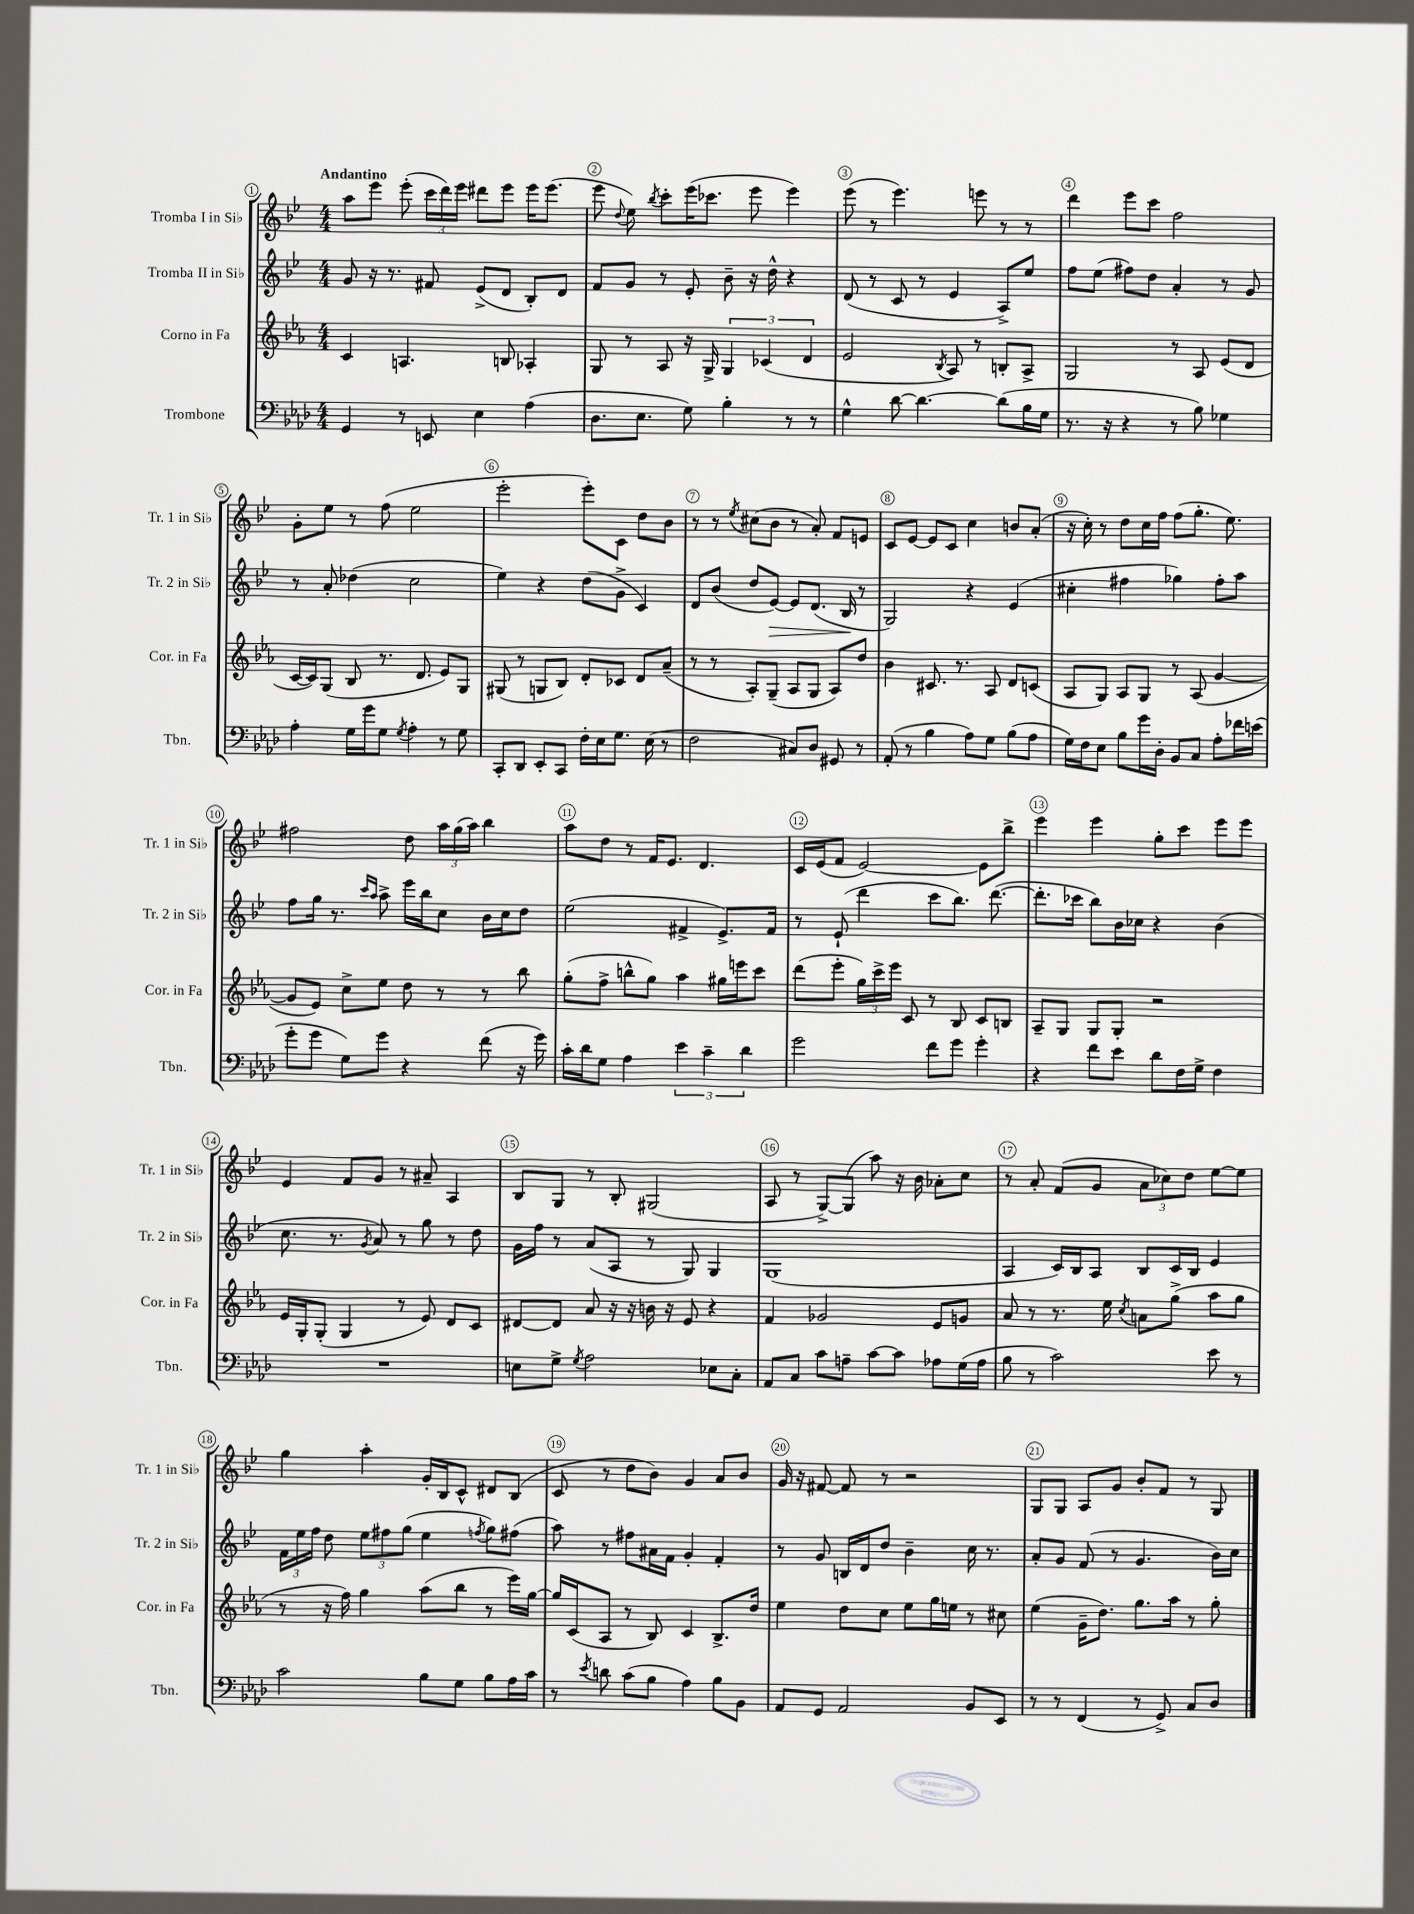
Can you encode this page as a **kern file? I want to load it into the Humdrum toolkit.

**kern	**kern	**kern	**dynam	**kern
*part4	*part3	*part2	*part2	*part1
*staff4	*staff3	*staff2	*staff2	*staff1
*I"Trombone	*I"Corno in Fa	*I"Tromba II in Si♭	*	*I"Tromba I in Si♭
*I'Tbn.	*I'Cor. in Fa	*I'Tr. 2 in Si♭	*	*I'Tr. 1 in Si♭
*clefF4	*clefG2	*clefG2	*	*clefG2
*k[b-e-a-d-]	*k[b-e-a-]	*k[b-e-]	*	*k[b-e-]
*M4/4	*M4/4	*M4/4	*	*M4/4
=1	=1	=1	=1	=1
!	!	!	!	!LO:TX:a:B:t=Andantino
4GG/	4c/	8g/	.	8aa\L
.	.	16r	.	8eee-\J
.	.	8.r	.	.
8r	4.An/	.	.	(8eee-'\
8EEn/	.	8f#X/	.	24ccc\LL
.	.	.	.	24ddd\)
.	.	.	.	24eee-\JJ
4E-\	.	(8e-^/L	.	8ddd#X\L
.	8Bn/	8d/J	.	8eee-\J
(4A-\	4A-X'/	8B-'/L)	.	16eee-\KL
.	.	.	.	(8.eee-\J
.	.	8d/J	.	.
=2	=2	=2	=2	=2
8.D-\L	8G/	8f/L	.	8eee-\
.	.	.	.	8qqdd/
.	8r	8g/J	.	8ee-\)
8.E-\J	.	.	.	.
.	.	.	.	8qbb-/
.	8A-/	8r	.	8ccc'\L
8G\)	16r	8e-'/	.	(16eee-\K
.	16G^/	.	.	8.ccc-X\J
4B-'\	6G/	8b-~\	.	.
.	.	16r	.	8eee-\
.	(6c-X/	.	.	.
.	.	16dd^^\	.	.
8r	.	4r	.	4eee-\)
.	6d/	.	.	.
8r	.	.	.	.
=3	=3	=3	=3	=3
4G^^\	2e-/	(8d/	.	(8eee-\
.	.	8r	.	8r
[8d-\	.	8c/	.	4.eee-\)
4.d-\_	.	8r	.	.
.	8qB-/	.	.	.
.	8A-/)	4e-/	.	.
.	8r	.	.	8eeen\
(8d-\L]	8Bn'/L	8A^/L)	.	8r
16B-\L	8A-^/J	8ee-/J	.	8r
16G\JJ	.	.	.	.
=4	=4	=4	=4	=4
8.r	2G/	8ff\L	.	4ddd\
.	.	(8ee-\J	.	.
16r	.	.	.	.
4r	.	8ff#X\L)	.	8eee-\L
.	.	8dd\J	.	8ccc\J
8r	8r	4a'/	.	2ff\
8B-\)	8A-/	.	.	.
4G-X\	(8e-/L	8r	.	.
.	8d/J	8g/	.	.
!!LO:LB:g=z
=5	=5	=5	=5	=5
4A-'\	[16c/LL	8r	.	8g'\L
.	16c/J])	.	.	.
.	(8G/J	8a'/	.	8ee-\J
16G\LL	8B-/	(4dd-X\	.	8r
16g\J	.	.	.	.
8G\J	8.r	.	.	(8ff\
8qG/	.	.	.	.
4A-'\	.	2cc\	.	2ee-\
.	8.d/	.	.	.
8r	8e-/L)	.	.	.
8G\	8G/J	.	.	.
=6	=6	=6	=6	=6
8CC'/L	(8G#X/	4ee-\)	.	2eee-'\
8DD-/J	8r	.	.	.
8EE-'/L	8Gn/L	4r	.	.
8CC/J	8B-/J)	.	.	.
16F'\LL	8d'/L	(8dd\L	.	8eee-'\L)
16E-\J	.	.	.	.
8.G\J	8c-X/J	8g^\J	.	8c\J
.	8d/L	4c/)	.	8dd\L
(16E-\	.	.	.	.
8r	(8a-~/J	.	.	8b-\J
=7	=7	=7	=7	=7
2F\	8r	8d/L	.	8r
.	8r	(8b-/J	.	8r
.	.	.	.	8qee-/
.	8A-'/L)	8dd/L	.	(8cc#X\L
!	!	!	!LO:HP:b	!
.	(8G~/J	[8e-/J)	>	8b-\J
8C#X/L)	8A-/L	8e-/L]	.	8r
8D-/J	8G/J	(8.d/J	.	8a'/)
8GG#X/	8A-/L)	.	.	8f/L
.	.	16B-/	.	.
8r	8dd/J	8r	]	8en/J
=8	=8	=8	=8	=8
(8AA-'/	4b-\	2G/)	.	8c/L
8r	.	.	.	[8e-/J
4B-\	8.c#X/	.	.	8e-/L]
.	.	.	.	8c/J
.	8.r	.	.	.
8A-\L)	.	4r	.	4cc\
8G\J	8A-/	.	.	.
(8B-\L	8d/L	(4e-/	.	8bn/L
8A-\J	(8cn/J	.	.	(8a'/J
=9	=9	=9	=9	=9
16G\LL)	8A-/L	4cc#X'\	.	16r
16F\J	.	.	.	16cc'\)
8E-\J	8G/J)	.	.	8r
8B-\L	8A-/L	4ff#X\	.	8dd\L
16g\L	8G/J	.	.	16cc\L
16D-'\JJ	.	.	.	16ff\JJ
8BB-/L	8r	4gg-X\)	.	(8ff\L
8C/J	(8A-/	.	.	8.gg'\J
8A-'\L	[4g/	8ff#'\L	.	.
.	.	.	.	8.ee-\)
16f-X\L	.	8aa\J	.	.
(16en\JJ	.	.	.	.
!!LO:LB:g=z
=10	=10	=10	=10	=10
8g'\L	8g/L]	8ff\L	.	2ff#X\
8g\J	8e-/J)	16gg\Jk	.	.
.	.	8.r	.	.
8G\L)	8cc^\L	.	.	.
.	.	16qqccc/LL	.	.
.	.	16qqaa/JJ	.	.
8g\J	8ee-\J	8aa^\	.	.
4r	8dd\	16eee-\LL	.	8dd\
.	.	16bb-\J	.	.
.	8r	8cc\J	.	24aa\LL
.	.	.	.	(24gg\
.	.	.	.	24aa\JJ)
(8f\	8r	16b-\LL	.	4bb-\
.	.	16cc\J	.	.
16r	8bb-\	8dd\J	.	.
16g\)	.	.	.	.
=11	=11	=11	=11	=11
16c'\LL	(8gg'\L	(2ee-\	.	8aa\L
16d-\J	.	.	.	.
8G\J	8ff^\J	.	.	8dd\J
4A-\	8bbn^^\L	.	.	8r
.	8gg\J)	.	.	16f/KL
.	.	.	.	8.e-/J
6e-\	4aa-\	4f#X^/	.	.
.	.	.	.	4.d/
6c~\	.	.	.	.
.	16gg#X\LL	8.e-^/L)	.	.
.	16eeen\J	.	.	.
6d-\	.	.	.	.
.	8ccc\J	.	.	.
.	.	16f#/Jk	.	.
=12	=12	=12	=12	=12
2g\	(8ddd\L	8r	.	16c/LL
.	.	.	.	(16e-/J
.	8eee-'\J	(8e-`/	.	8f/J
.	24gg\LL)	4ddd\	.	[2e-/)
.	24ccc^\	.	.	.
.	24eee-\JJ	.	.	.
.	8c/	.	.	.
8f\L	8r	8ccc\L	.	.
8g\J	8B-/	8.bb-\J)	.	.
4g'\	8c/L	.	.	8e-\L]
.	.	([8.ddd\	.	.
.	8Bn/J	.	.	8bb-^\J
=13	=13	=13	=13	=13
4r	8A-~/L	8.ddd'\L]	.	4eee-\
.	8G/J	.	.	.
.	.	16ccc-X\Jk	.	.
8f\L	8G/L	8bb-\L)	.	4eee-\
8e-\J	8G'/J	16b-\L	.	.
.	.	16cc-X\JJ	.	.
8d-\L	2r	4r	.	8gg'\L
16F\L	.	.	.	8ccc\J
16G^\JJ	.	.	.	.
4F\	.	(4b-\	.	8eee-\L
.	.	.	.	8eee-\J
!!LO:LB:g=z
=14	=14	=14	=14	=14
1r	16e-/LL	8.cc\	.	4e-/
.	16G'/J	.	.	.
.	(8G'/J	.	.	.
.	.	8.r	.	.
.	4G/	.	.	8f/L
.	.	8qg/	.	.
.	.	8a/)	.	8g/J
.	8r	8r	.	8r
.	8e-/)	8gg\	.	8a#X~/
.	8d/L	8r	.	4A/
.	8c/J	8dd\	.	.
=15	=15	=15	=15	=15
8En\L	[8d#X/L	16g\LL	.	8B-/L
.	.	16ff\JJ	.	.
8G^\J	8d#/J]	8r	.	8G/J
8qG/	.	.	.	.
2A-\	8a-/	(8a/L	.	8r
.	16r	8A/J	.	8B-'/
.	16r	.	.	.
.	16bn\	8r	.	(2G#X/
.	16r	.	.	.
.	8e-/	8G/)	.	.
8E-X\L	4r	4G/	.	.
8C'\J	.	.	.	.
=16	=16	=16	=16	=16
8AA-/L	4f/	(1G	.	8A/
8C/J	.	.	.	8r
8c\L	2g-X/	.	.	[8G^/L)
8An~\J	.	.	.	(8G/J]
[8c\L	.	.	.	8aa\)
8c\J]	.	.	.	16r
.	.	.	.	16b-\
8A-X\L	8e-/L	.	.	8a-X'\L
(16G\L	8gn/J	.	.	8cc\J
16A-\JJ	.	.	.	.
=17	=17	=17	=17	=17
8B-\	8a-/	4A/	.	8r
8r	8r	.	.	8a'/
2c\)	8.r	16c/LL)	.	(8f/L
.	.	16B-/J	.	.
.	.	8A/J	.	8g/J
.	16ee-\	.	.	.
.	8qcc/	.	.	.
.	8an\L	8B-/L	.	12a\L
.	.	.	.	12cc-X\)
.	(8gg^\J	16c/L	.	.
.	.	.	.	12dd\J
.	.	16B-/JJ	.	.
8e-\	8aa-\L	4e-/	.	[8ee-\L
8r	8gg\J	.	.	8ee-\J]
!!LO:LB:g=z
=18	=18	=18	=18	=18
2c\	8r	24f\LL	.	4gg\
.	.	24ee-\	.	.
.	.	24ff\JJ	.	.
.	16r	8dd\	.	.
.	16ff\)	.	.	.
.	4gg\	12ee-\L	.	4aa'\
.	.	12ff#X\	.	.
.	.	(12gg\J	.	.
8B-\L	(8aa-\L	4ee-\	.	16g'/LL
.	.	.	.	16B-/J
8G\J	8bb-\J	.	.	8c^^/J
.	.	8qffn/	.	.
8B-\L	8r	8gg\L)	.	8d#X/L
16A-\L	16eee-\LL)	(8ff#X\J	.	(8B-/J
16c\JJ	[16gg\JJ	.	.	.
=19	=19	=19	=19	=19
8r	16gg/LL]	8aa\)	.	8c/
.	(16c/J	.	.	.
8qe-/	.	.	.	.
8dn\	8A-/J	8r	.	8r
(8c\L	8r	8ff#X\L	.	8dd\L
8B-\J	8B-/)	16a#X\L	.	8b-\J)
.	.	16f\JJ	.	.
4A-\)	4c/	4g'/	.	4g/
8B-\L	8.B-^/L	4f'/	.	8a/L
8BB-\J	.	.	.	8b-/J
.	16dd/Jk	.	.	.
=20	=20	=20	=20	=20
8AA-/L	4ee-\	8r	.	16g/
.	.	.	.	16r
8GG/J	.	8g/	.	[8f#X/
2AA-/	8dd\L	16Bn/LL	.	8f#/]
.	.	16d/J	.	.
.	8cc\J	8dd/J	.	8r
.	8ee-\L	4b-~\	.	2r
.	16gg\L	.	.	.
.	16een\JJ	.	.	.
8BB-/L	8r	16cc\	.	.
.	.	8.r	.	.
8EE-/J	8cc#X\	.	.	.
=21	=21	=21	=21	=21
8r	(4ee-\	8a'/L	.	8G/L
8r	.	8g/J	.	8G/J
(4FF/	16g~\KL	(8f/	.	8A/L
.	8.dd\J)	.	.	.
.	.	8r	.	8g/J
8r	8.gg\L	4.g/	.	8b-'/L
8GG^/)	.	.	.	8f/J
.	16aa-\Jk	.	.	.
8C/L	8r	.	.	8r
8D-/J	8gg'\	16b-\LL)	.	8G/
.	.	16cc\JJ	.	.
==	==	==	==	==
*-	*-	*-	*-	*-
